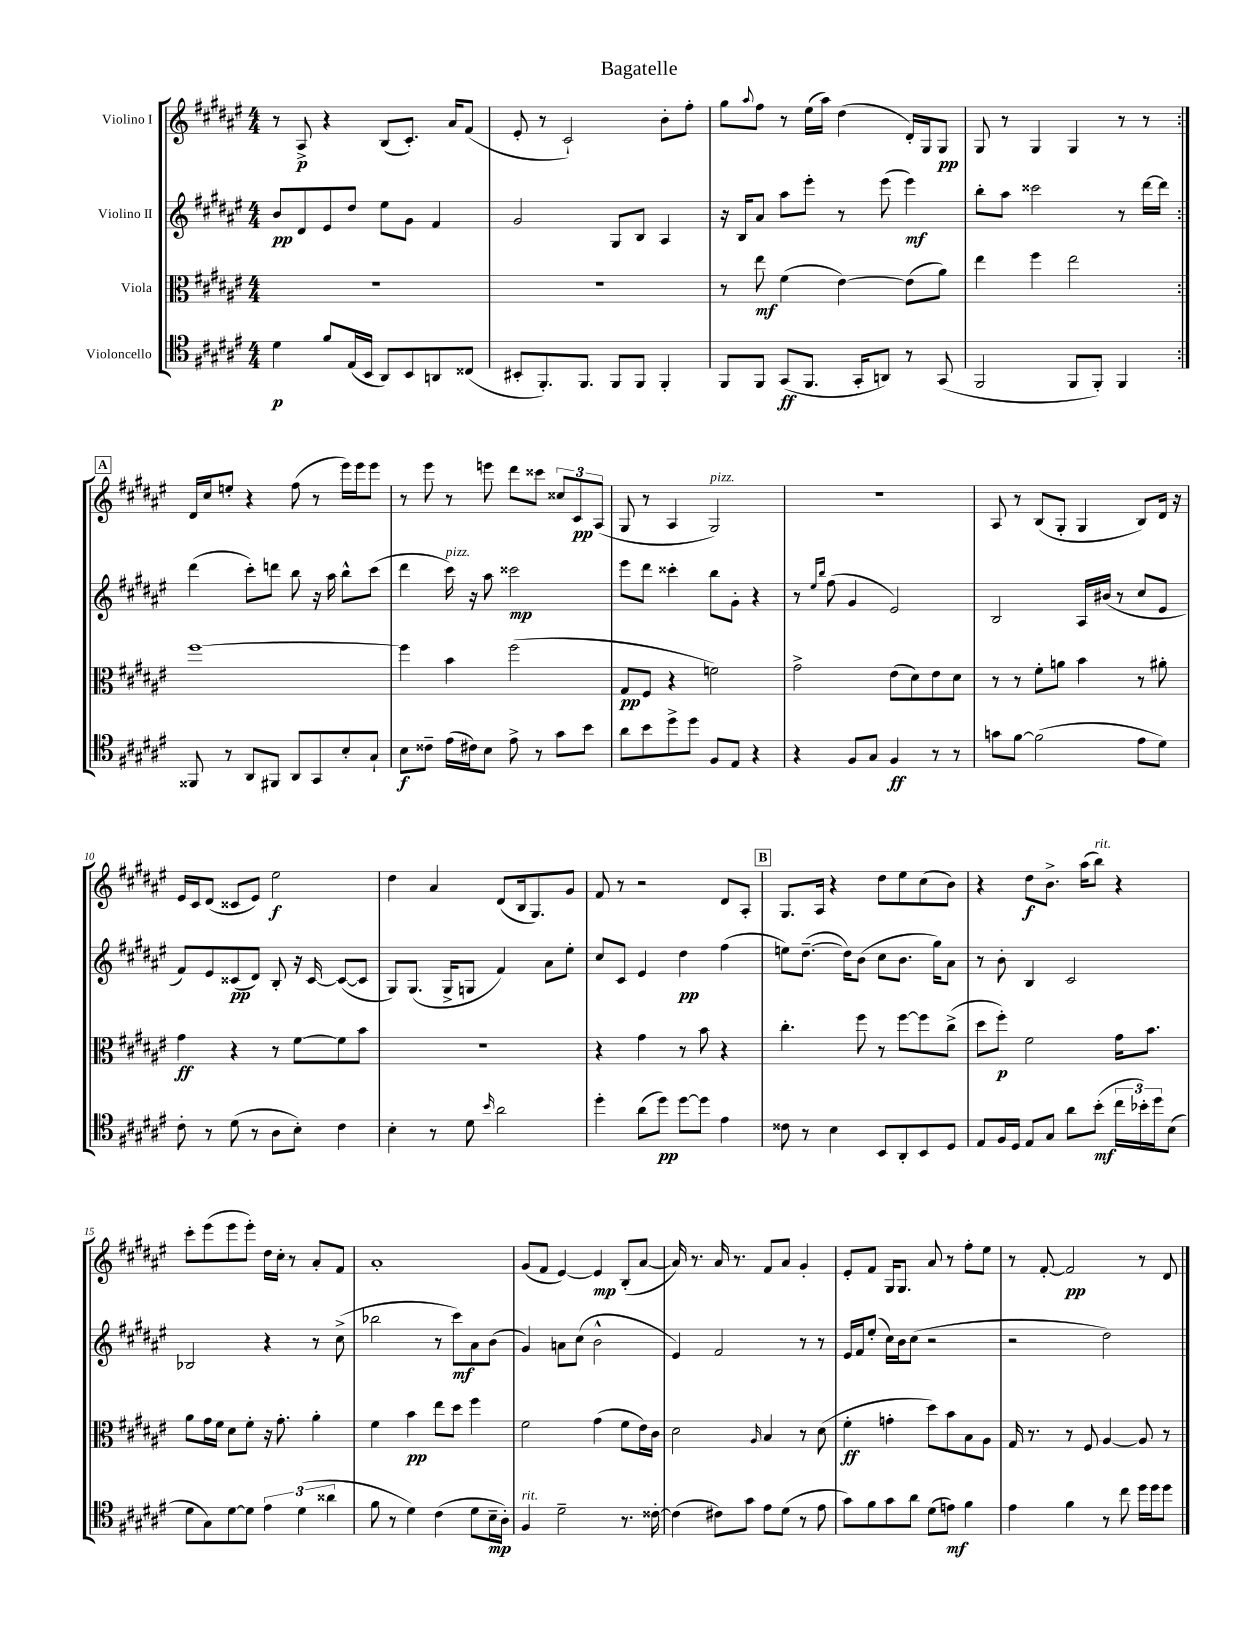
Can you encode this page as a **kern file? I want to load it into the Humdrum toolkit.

**kern	**kern	**kern	**kern
*staff4	*staff3	*staff2	*staff1
*clefC4	*clefC3	*clefG2	*clefG2
*k[f#c#g#d#a#e#]	*k[f#c#g#d#a#e#]	*k[f#c#g#d#a#e#]	*k[f#c#g#d#a#e#]
*M4/4	*M4/4	*M4/4	*M4/4
4d#\	1r	8b/L	8r
.	.	8d#/	8A#^/
8f#/L	.	8e#/	4r
(16E#/L	.	8dd#/J	.
16BB/JJ	.	.	.
8AA#/L)	.	8ee#\L	(8B/L
8BB/	.	8g#\J	8.c#'/J)
8AA/	.	4f#/	.
.	.	.	16a#/LK
(8C##/J	.	.	(8f#/J
=	=	=	=
8BB#'/L	1r	2g#/	8e#'/
8.FF#'/)	.	.	8r
.	.	.	2c#`/)
8.FF#/J	.	.	.
8FF#/L	.	8G#/L	.
8FF#/J	.	8B/J	.
4FF#'/	.	4A#/	8b'\L
.	.	.	8ff#'\J
=	=	=	=
8FF#/L	8r	16r	8gg#\L
.	.	16B/LK	.
.	.	.	8qqaa#/
8FF#/J	8ee#\	8a#/J	8ff#\J
(8GG#/L	(4f#\	8aa#\L	8r
8.FF#/J	.	8eee#'\J	(16ee#\LL
.	.	.	16aa#\JJ)
.	[4e#\)	8r	(4dd#\
16GG#'/LK	.	.	.
8AA/J)	.	(8eee#\	.
8r	(8e#\]L	4eee#\)	16d#'/LL)
.	.	.	16G#/J
(8GG#/	8a#\J)	.	8G#/J
=	=	=	=
2FF#/	4ee#\	8bb'\L	8G#/
.	.	8aa#\J	8r
.	4ff#\	2ccc##\	4G#/
8FF#/L	2ee#\	.	4G#/
8FF#'/J)	.	.	.
4FF#/	.	8r	8r
.	.	[16ddd#\LL	8r
.	.	16ddd#\]JJ	.
=:|!	=:|!	=:|!	=:|!
8FF##/	[1ff#	(4ddd#\	16d#/LL
.	.	.	16cc#/J
8r	.	.	8ee'/J
8AA#/L	.	8ccc#'\L)	4r
8FF#/J	.	8ddd\J	.
8AA#/L	.	8bb\	(8ff#\
8GG#/	.	16r	8r
.	.	16aa#\	.
8B'/	.	8bb^^\L	16eee#\LL)
.	.	.	16eee#\J
8G#`/J	.	(8ccc#\J	8eee#\J
=	=	=	=
8B\L	4ff#\]	4ddd#\	8r
8c##~\J	.	.	8eee#\
(16e#\LL	4b\	16ccc#\)	8r
16c#\J)	.	16r	.
8B\J	.	8aa#\	8eee\
8e#^\	(2ff#\	2ccc##\	8ddd#\L
8r	.	.	8ccc##\J
8g#\L	.	.	12cc##/L
.	.	.	12c#/
8b\J	.	.	.
.	.	.	(12A#/J
=	=	=	=
8a#\L	8G#/L	8eee#\L	8G#/
8b\	8F#/J	8ddd#\J	8r
8dd#^\	4r	4ccc##'\	4A#/
8dd#\J	.	.	.
8F#/L	2f\)	8bb\L	2G#/)
8E#/J	.	8g#'\J	.
4r	.	4r	.
=	=	=	=
4r	2g#^\	8r	1r
.	.	16qqee#/LL	.
.	.	16qqbb/JJ	.
.	.	(8ff#\	.
8F#/L	.	4g#/	.
8G#/J	.	.	.
4F#/	(8e#\L	2e#/)	.
.	8d#\)	.	.
8r	8e#\	.	.
8r	8d#\J	.	.
=	=	=	=
8g\L	8r	2B/	8A#/
[8f#\J	8r	.	8r
(2f#\]	8f#'\L	.	(8B/L
.	8a\J	.	8G#'/J
.	4b\	16A#/LL	4G#/
.	.	(16b#/JJ	.
.	.	8r	.
8e#\L	8r	8cc#/L	8B/L)
8d#\J)	8a#'\	8e#/J	16d#/Jk
.	.	.	16r
=	=	=	=
8c#'\	4g#\	8f#/L)	16e#/LL
.	.	.	16c#/J
8r	.	8e#/	(8d#/J
(8d#\	4r	(8c##/	8c##/L
8r	.	8d#/J)	8e#/J)
8A#\L	8r	8B'/	2ee#\
8B'\J)	[8f#\L	16r	.
.	.	[16c##/	.
4c#\	8f#\]	(8c##/_L	.
.	8b\J	8c##/]J	.
=	=	=	=
4B'\	1r	8G#/L)	4dd#\
.	.	(8.G#/J	.
8r	.	.	4a#/
.	.	16G#^/LK	.
8d#\	.	8G/J	.
16qqb/	.	.	.
2a#\	.	4f#/)	(8d#/L
.	.	.	16B/k
.	.	.	8.G#/)
.	.	8a#\L	.
.	.	8ee#'\J	8g#/J
=	=	=	=
4dd#'\	4r	8cc#/L	8f#/
.	.	8c#/J	8r
(8a#\L	4g#\	4e#/	2r
8dd#\J)	.	.	.
[8dd#\L	8r	4dd#\	.
8dd#\]J	8b\	.	.
4e#\	4r	(4ff#\	8d#/L
.	.	.	8A#'/J
=	=	=	=
8c##\	4.cc#'\	8ee\L)	8.G#/L
8r	.	([8.dd#~\J	.
.	.	.	16A#/Jk
4B\	.	.	4r
.	.	16dd#\]LK)	.
.	8ff#\	(8b\J	.
8BB/L	8r	8cc#\L	8dd#\L
8AA#'/	[8ff#\L	8.b\J	8ee#\
8BB/	8ff#\]	.	(8cc#\
.	.	16gg#\LK)	.
8D#/J	(8cc#^\J	8a#\J	8b\J)
=	=	=	=
8E#/L	8dd#\L	8r	4r
16F#/L	8ff#'\J)	8b'\	.
16D#/JJ	.	.	.
8E#/L	2f#\	4B/	8dd#\L
8G#/J	.	.	8.b^\J
8a#\L	.	2c#/	.
.	.	.	(16aa#\LK
(8b'\J	.	.	8bb\J)
24cc#\LL	16g#\LK	.	4r
24b-'\)	.	.	.
.	8.b\J	.	.
24dd#\J	.	.	.
(8B\J	.	.	.
=	=	=	=
8d#\L	8a#\L	2B-/	8ccc#'\L
8G#\)	16g#\L	.	(8eee#\
.	16f#\JJ	.	.
[8d#\	8d#\L	.	8eee#\
8d#\]J	8f#'\J	.	8eee#'\J)
6e#\	16r	4r	16dd#\LL
.	8.g#'\	.	16cc#'\JJ
.	.	.	8r
(6d#\	.	.	.
.	4a#'\	8r	8a#'/L
6a##\	.	.	.
.	.	(8cc#^\	8f#/J
=	=	=	=
8f#\	4f#\	2bb-\	1a#'
8r	.	.	.
4d#\)	4b\	.	.
(4c#\	8ee#\L	8r	.
.	8dd#\J	8ccc#\L)	.
8d#\L	4ff#\	8a#\	.
16B~\L	.	(8b\J	.
16A#'\JJ)	.	.	.
=	=	=	=
4F#/	2f#\	4g#/)	(8g#/L
.	.	.	8f#/J
2d#~\	.	8a\L	[4e#/)
.	.	(8cc#\J	.
.	(4g#\	2b^^\	4e#/]
8.r	8f#\L	.	(8B'/L
.	16e#\L)	.	[8a#/J
[16c##'\	16c#\JJ	.	.
=	=	=	=
(4c##\]	2d#\	4e#/)	16a#/])
.	.	.	8.r
8c#\L)	.	2f#/	16a#/
.	.	.	8.r
8g#\J	.	.	.
.	16qqA#/	.	.
8e#\L	4B/	.	8f#/L
(8d#\J	.	.	8a#/J
8r	8r	8r	4g#'/
8e#\	(8d#\	8r	.
=	=	=	=
8g#\L)	4f#'\	16e#/LL	8e#'/L
.	.	16f#/J	.
8f#\	.	(8ee#'/J	8f#/J
8g#\	4g'\	16cc#\LL)	16G#/LK
.	.	16b\J	8.G#/J
8a#\J	.	(8cc#\J	.
(8d#\L	8dd#\L)	2r	8a#/
8e\J)	8b\	.	8r
4f#\	8B\	.	8ff#'\L
.	8A#\J	.	8ee#\J
=	=	=	=
4e#\	16G#/	2r	8r
.	8.r	.	.
.	.	.	[8f#'/
4f#\	8r	.	2f#/]
.	8F#/	.	.
8r	[4A#/	2dd#\)	.
8cc#\	.	.	.
16dd#\LL	8A#/]	.	8r
16dd#\J	.	.	.
8dd#\J	8r	.	8d#/
==	==	==	==
*-	*-	*-	*-
